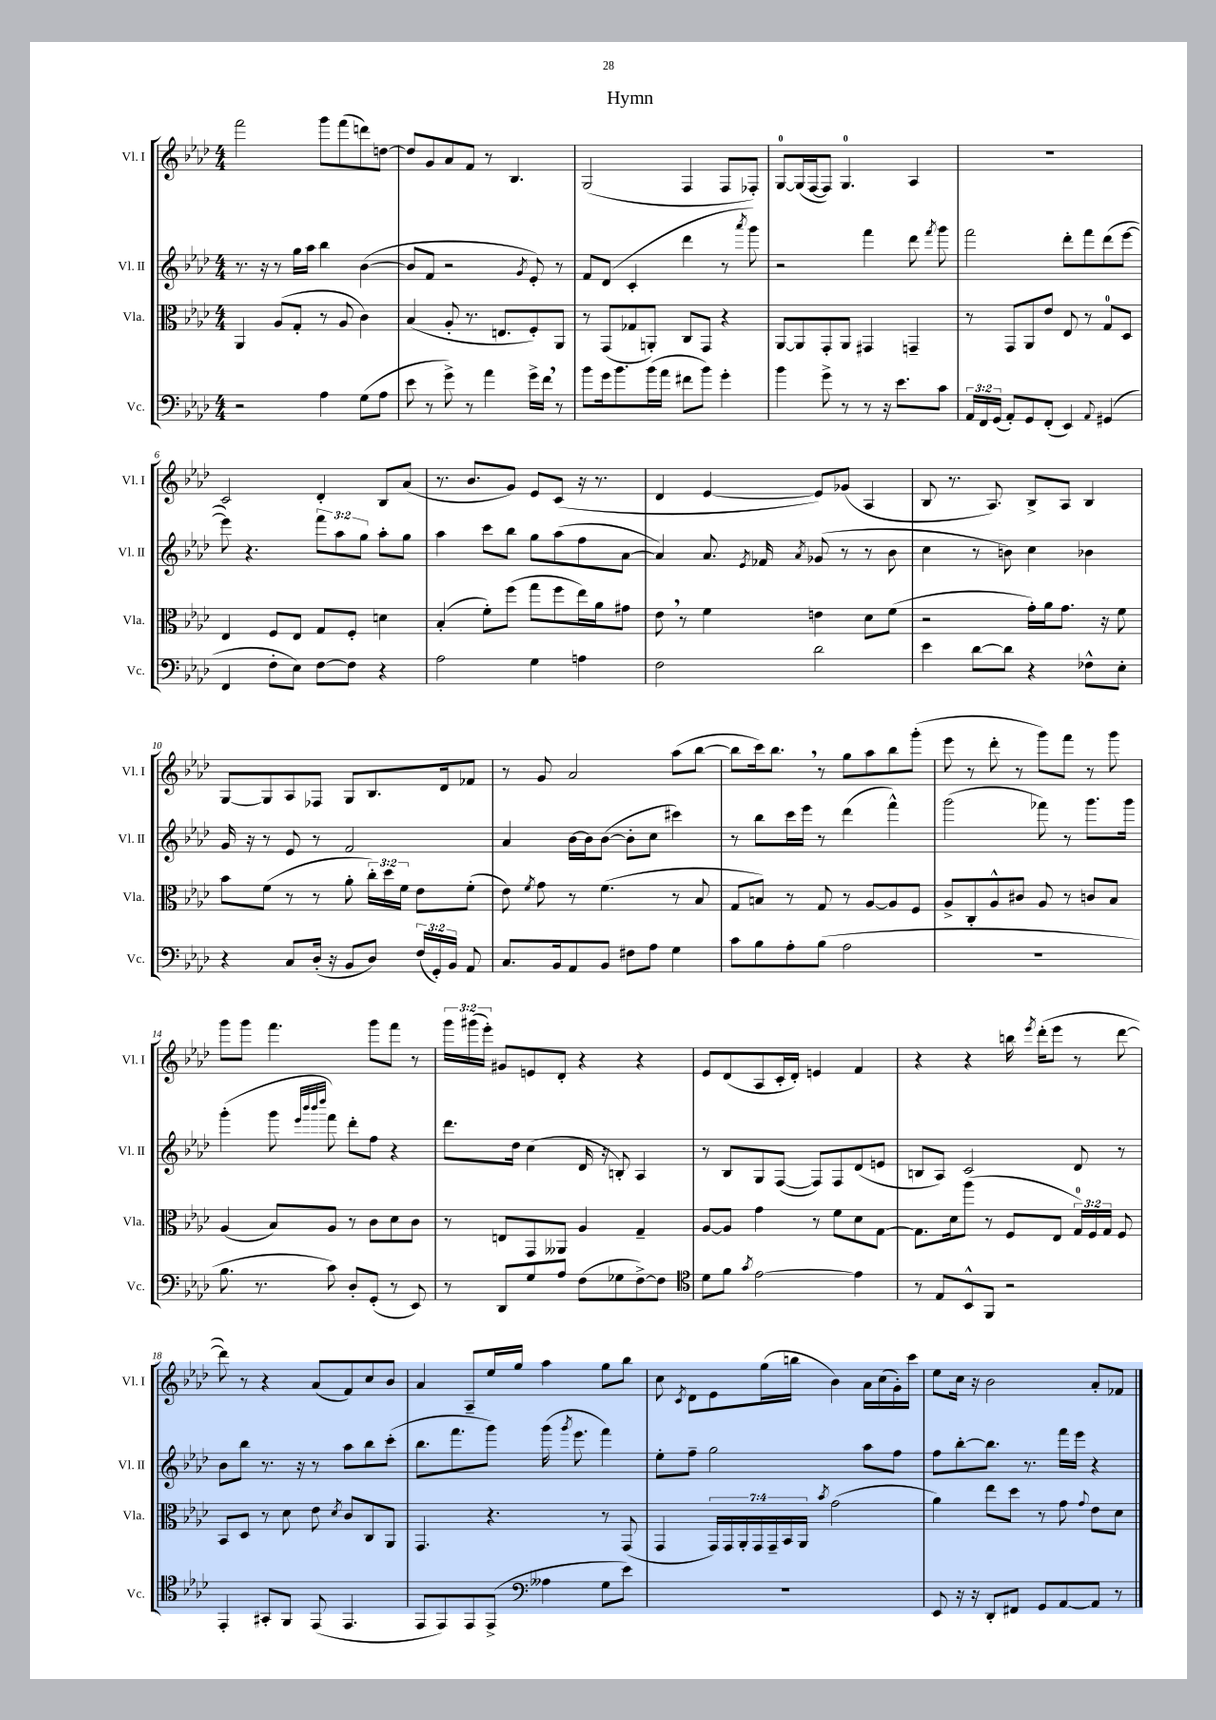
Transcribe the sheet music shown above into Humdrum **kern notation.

**kern	**kern	**kern	**kern
*staff4	*staff3	*staff2	*staff1
*clefF4	*clefC3	*clefG2	*clefG2
*k[b-e-a-d-]	*k[b-e-a-d-]	*k[b-e-a-d-]	*k[b-e-a-d-]
*M4/4	*M4/4	*M4/4	*M4/4
2r	4AA-	8.r	2fff
.	.	16r	.
.	(8A-	8r	.
.	8G'	16gg	.
.	.	16aa-	.
4A-	8r	4bb-	8ggg
.	8A-	.	(8fff
(8G	4c)	([4b-	8ddd)
8A-	.	.	[8dd
=	=	=	=
8e-	(4B-	8b-]	8dd]
8r	.	8f	8g
8g^)	8A-'	2r	8a-
8r	8.r	.	8f
4a-	.	.	8r
.	8.E	.	.
.	.	.	4.B-
.	.	8qg	.
16g^	8F')	8e-')	.
16f	.	.	.
8r	8AA-	8r	.
=	=	=	=
8b-	8r	8f	(2G
16g	(8GG	(8d-	.
8.b-	.	.	.
.	8G-	4c'	.
(16b-	8AA')	.	.
16a-	.	.	.
8f#	8C	4ddd-	4F
8b-)	8GG	.	.
4g'	4r	8r	8F
.	.	8qaaa-	.
.	.	8ggg)	8F-')
=	=	=	=
4b-	[8AA-	2r	[8G
.	8AA-]	.	(16G]
.	.	.	[16F
8g^	8GG'	.	8F])
8r	8AA-	.	4.G
8r	4GG#	4fff	.
16r	.	.	.
8.e-	.	.	.
.	4GG~	8ddd-	4A-
.	.	8qfff	.
8c	.	8ggg	.
=	=	=	=
24AA-	8r	2fff	1r
24FF	.	.	.
(24GG	.	.	.
8AA-')	8GG	.	.
8GG	8AA-	.	.
(8FF'	8e-	.	.
4EE-)	8E-	8ddd-'	.
.	8r	8fff	.
8qqAA-	.	.	.
(4GG#	8G	(8ddd-	.
.	8D-	[8eee-	.
=	=	=	=
4FF	4E-	8eee-])	2c
.	.	4.r	.
8F'	8F	.	.
8E-)	8E-	.	.
[8F	8G	12fff	4d-'
.	.	12aa-	.
8F]	8F'	.	.
.	.	12gg	.
4r	4d	8aa-'	8B-
.	.	8gg	(8a-
=	=	=	=
2A-	(4B-'	4aa-	8.r
.	.	.	8.b-
.	8f')	8ccc	.
.	(8ff	8bb-	8g)
4G	8gg	8gg	8e-
.	8ff	(8aa-	(8c
4A	16ee-)	8ff	16r
.	16a-	.	8.r
.	8g#	[8a-	.
=	=	=	=
2F	8e-	4a-])	4d-
.	8r	.	.
.	4f	8.a-	[4e-
.	.	8qe-	.
.	.	16f-	.
.	.	8qa-	.
2d-	4e	(8g-	8e-])
.	.	8r	(8g-
.	8d-	8r	4A-
.	(8f	8b-	.
=	=	=	=
4e-	2r	4cc	8B-
.	.	.	8.r
[8d-	.	8r	.
.	.	.	8.A-)
8d-]	.	8b)	.
4r	16g')	4cc	8B-^
.	16a-	.	.
.	8.g	.	8A-
8F-^^	.	4b-	4B-
.	16r	.	.
8E-'	8f	.	.
=	=	=	=
4r	8b-	16g	[8G
.	.	16r	.
.	(8f	8r	8G]
8C	8r	8e-	8A-
(16D-'	8r	8r	8F-
16r	.	.	.
8BB-	8a-'	2f	8G
8D-)	24cc')	.	8.B-
.	24dd-	.	.
.	24f	.	.
(24F	8e-	.	.
24GG')	.	.	.
.	.	.	16d-
24BB-	.	.	.
8AA-	(8f'	.	8f-
=	=	=	=
8.C	8e-)	4a-	8r
.	8qf	.	.
.	8g	.	8g
16BB-	.	.	.
8AA-	8r	[16b-	2a-
.	.	16b-]	.
8BB-	(4.f	([8b-	.
8F#	.	8b-']	.
8A-	.	8cc	.
4G	8r	4ccc#)	(8aa-
.	8B-	.	[8bb-
=	=	=	=
8c	8G	8r	8bb-]
8B-	8B)	8bb-	16ccc)
.	.	.	8.bb-
8A-'	8r	16ccc	.
.	.	16eee-	.
(8B-	8G	8r	8r
2A-	8r	(4ddd-	8gg
.	[8A-	.	8aa-
.	8A-]	4fff^^)	8bb-
.	8F	.	(8ggg'
=	=	=	=
1r	8A-^	(2ggg	8eee-
.	8C'	.	8r
.	8A-^^	.	8ddd-'
.	8c#	.	8r
.	8A-	8fff-)	8ggg)
.	8r	8r	8fff
.	8c	8.ggg	8r
.	8B-	.	8ggg
.	.	16ggg	.
=	=	=	=
8.B-	(4A-	(4ggg'	8ggg
.	.	.	8ggg
8.r	.	.	.
.	8B-)	8ggg	4.fff
.	.	32qqeee-	.
.	.	32qqbbb-	.
.	.	32qqbbb-	.
.	.	32qqdddd-	.
8c)	8A-	8fff)	.
8D-'	8r	8ddd-'	.
(8GG'	8c	8ff	8ggg
8r	8d-	4r	8fff
8EE-)	8c	.	8r
=	=	=	=
8r	8r	8.ddd-	24ggg
.	.	.	(24ggg#
.	.	.	24eee-')
8DD-	8E	.	8g#
.	.	16dd-	.
8G	8GG	(4cc	8e
8A-	8AA--	.	8d-'
(8F	4A-	16d-	4r
.	.	16r	.
8G-	.	8B')	.
[8F^)	4G~	4A-	4r
8F]	.	.	.
=	=	=	=
*clefC4	*	*	*
8d-	[8A-	8r	8e-
8f	8A-]	8B-	(8d-
8qg	.	.	.
[2e-	4g	8G	8A-
.	.	([8F	16c'
.	.	.	16d-')
.	8r	8F])	4e
.	8f	8F	.
4e-]	8d-	(8d-	4f
.	[8G	8e	.
=	=	=	=
8r	8.G]	8B	4r
8E-	.	8A-)	.
.	16d-	.	.
8BB-^^	(8aa-	2c	4r
8FF	8r	.	.
2r	8F	.	16bb
.	.	.	8qeee-
.	.	.	(16ddd-'
.	8E-	.	8eee-
.	24G)	8d-	8r
.	24F	.	.
.	24G	.	.
.	8F	8r	[8ddd-
=	=	=	=
4EE-'	8BB-	8b-	8ddd-])
.	8D-	8bb-	8r
8GG#'	8r	8.r	4r
8FF	8d-	.	.
.	.	16r	.
(8EE-	8e-	8r	(8a-
.	8qd-	.	.
4.EE-	8c	8aa-	8f)
.	8C	8bb-	8cc
.	8AA-	(8ccc'	8b-
=	=	=	=
8EE-	4.GG	8.bb-	4a-
8EE-)	.	.	.
.	.	8.fff	.
8EE-	.	.	8A-~
(8EE-^	4.r	8ggg)	16ee-
.	.	.	16gg
*clefF4	*	*	*
4A--	.	(16ggg	4aa-
.	.	8qggg	.
.	.	8.eee-	.
8G	8r	4fff)	8gg
8e-)	(8GG	.	8bb-
=	=	=	=
1r	4GG	8ee-'	8cc
.	.	.	8qc
.	.	8ff~	8d-
.	28GG)	2gg	8e-
.	28GG	.	.
.	28AA-'	.	.
.	28GG	.	.
.	.	.	(16gg
.	28GG~	.	.
.	28BB-	.	.
.	.	.	16bb
.	28AA-	.	.
.	8qb-	.	.
.	(2g	.	4b-)
.	.	8aa-	16a-
.	.	.	(16cc
.	.	8ff	16g')
.	.	.	16ccc
=	=	=	=
8EE-	4a-)	8ff	8ee-
16r	.	[8bb-'	16cc
16r	.	.	16r
8DD-'	8ee-	8.bb-]	2b-
8FF#	8dd-	.	.
.	.	8.r	.
8GG	8r	.	.
[8AA-	8g	16fff	.
.	.	16eee-	.
.	8qqg	.	.
8AA-]	8e-	4r	8a-'
8r	8d-	.	8f-
==	==	==	==
*-	*-	*-	*-
